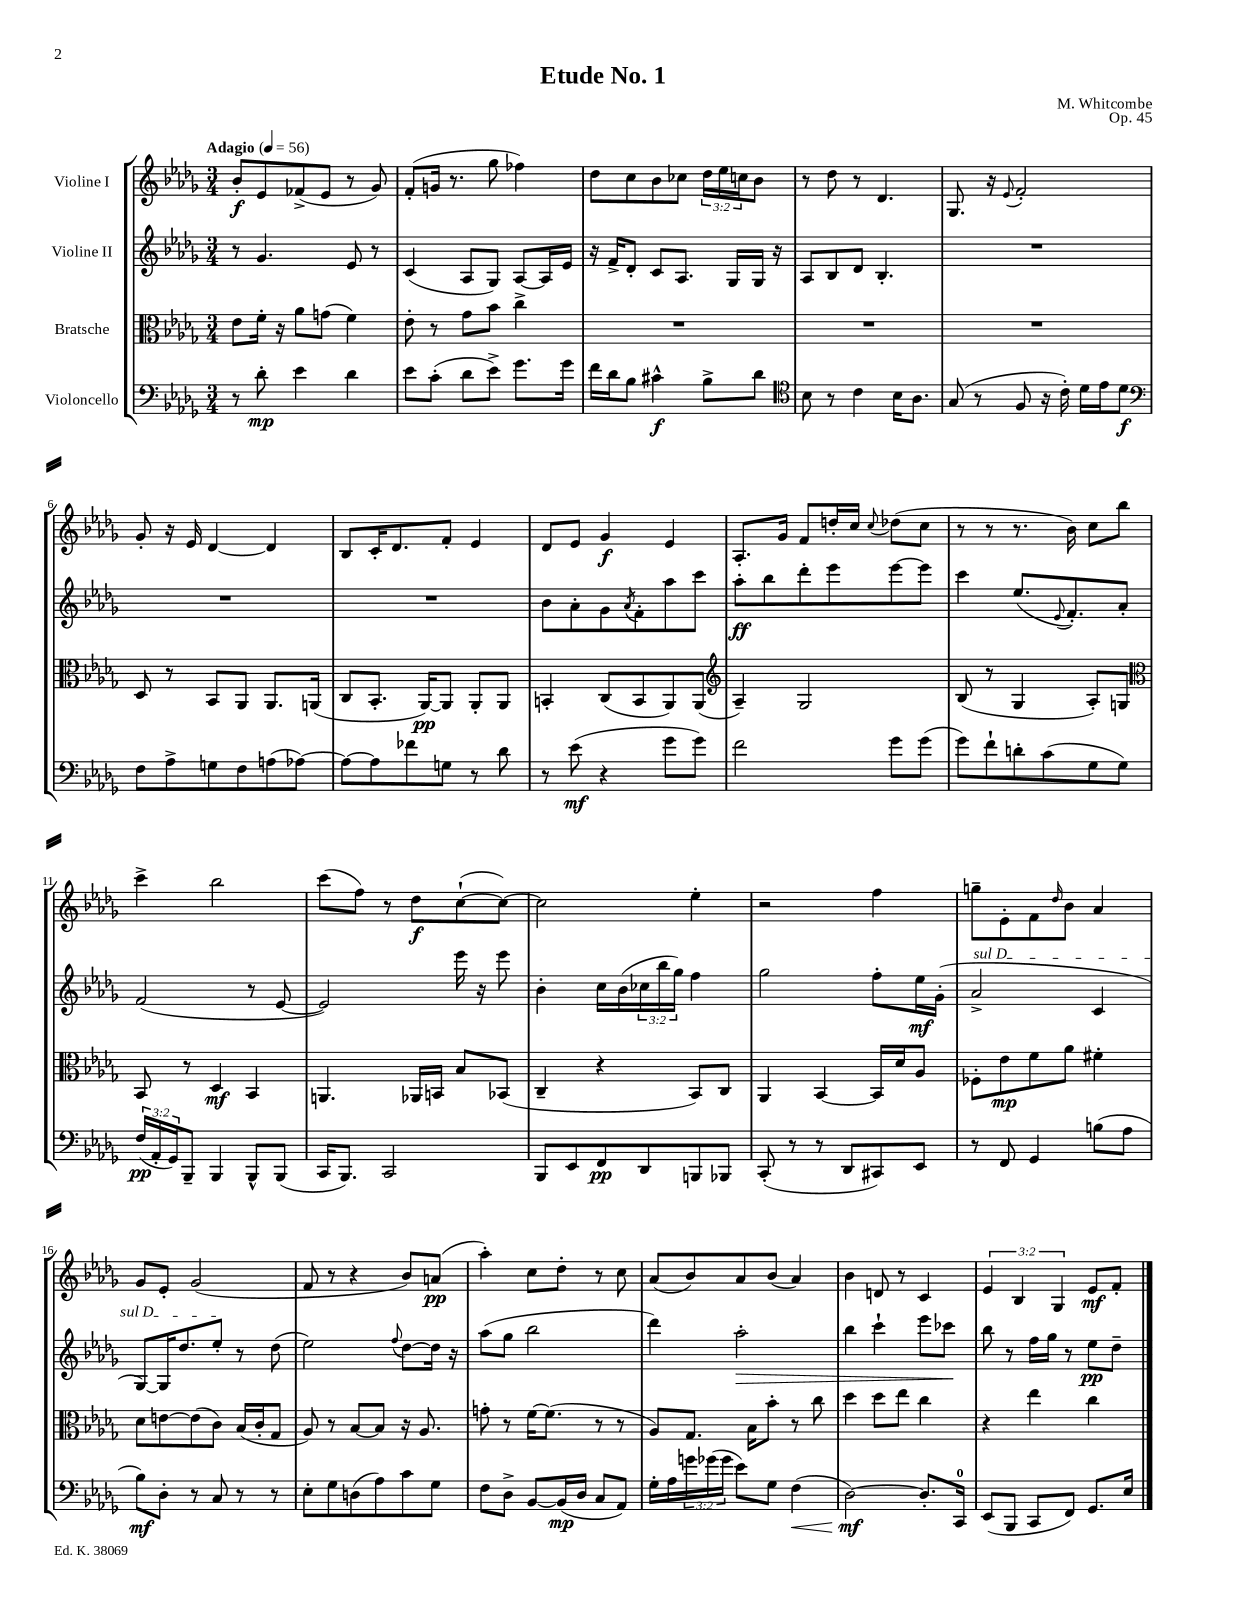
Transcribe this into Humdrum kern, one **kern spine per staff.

**kern	**kern	**kern	**kern
*staff4	*staff3	*staff2	*staff1
*clefF4	*clefC3	*clefG2	*clefG2
*k[b-e-a-d-g-]	*k[b-e-a-d-g-]	*k[b-e-a-d-g-]	*k[b-e-a-d-g-]
*M3/4	*M3/4	*M3/4	*M3/4
*MM56	*MM56	*MM56	*MM56
8r	8e-	8r	8b-'
8d-'	16f'	4.g-	8e-
.	16r	.	.
4e-	8a-	.	(8f-^
.	(8g	.	8e-
4d-	4f)	8e-	8r
.	.	8r	8g-)
=	=	=	=
8e-	8e-'	(4c	(8f'
(8c'	8r	.	16g
.	.	.	8.r
8d-	8g-	8A-	.
8e-^)	8b-	8G-)	8gg-
8.g-	4cc^	[8A-	4ff-)
.	.	16A-]	.
16g-	.	16e-	.
=	=	=	=
16f	2.r	16r	8dd-
16d-	.	16f^	.
8B-	.	8d-'	8cc
4c#^^	.	8c	8b-
.	.	8.A-	8cc-
8B-^	.	.	24dd-
.	.	.	24ee-
.	.	16G-	.
.	.	.	24cc
8d-	.	16G-	8b-
.	.	16r	.
=	=	=	=
*clefC4	*	*	*
8B-	2.r	8A-	8r
8r	.	8B-	8dd-
4c	.	8d-	8r
.	.	4.B-'	4.d-
16B-	.	.	.
8.A-	.	.	.
=	=	=	=
(8G-	2.r	2.r	8.G-
8r	.	.	.
.	.	.	16r
.	.	.	8qqe-
8F	.	.	2f'
16r	.	.	.
16c')	.	.	.
16d-	.	.	.
16e-	.	.	.
8d-	.	.	.
=	=	=	=
*clefF4	*	*	*
8F	8D-	2.r	8g-'
8A-^	8r	.	16r
.	.	.	16e-
8G	8BB-	.	[4d-
8F	8AA-	.	.
(8A	8.AA-	.	4d-]
[8A-)	.	.	.
.	(16AA	.	.
=	=	=	=
8A-_	8C	2.r	8B-
8A-]	8.BB-'	.	16c'
.	.	.	8.d-
8f-	.	.	.
.	[16AA-)	.	.
8G	8AA-]	.	8f'
8r	8AA-'	.	4e-
8d-	8AA-	.	.
=	=	=	=
8r	4BB'	8b-	8d-
(8e-	.	8a-'	8e-
4r	(8C	8g-	4g-
.	.	8qa-	.
.	8BB	8f'	.
8g-	8AA-)	8aa-	4e-
8g-)	(8AA-	8ccc	.
=	=	=	=
*	*clefG2	*	*
2f	4A-~)	8aa-'	8.A-'
.	.	8bb-	.
.	.	.	16g-
.	2G-	8ddd-'	8f
.	.	8eee-	16dd'
.	.	.	16cc
.	.	.	8qqcc
8g-	.	[8eee-	(8dd-
(8g-	.	8eee-]	8cc
=	=	=	=
8g-)	(8B-	4ccc	8r
8f`	8r	.	8r
8d'	4G-	(8.ee-	8.r
(8c	.	.	.
.	.	8qqe-	.
.	.	8.f')	16b-)
8G-	8A-')	.	8cc
8G-)	8G	8a-'	8bb-
=	=	=	=
*	*clefC3	*	*
(24F	8BB-	(2f	4ccc^
24AA-'	.	.	.
24GG-)	.	.	.
8BBB-~	8r	.	.
4BBB-	4D-	.	2bb-
8BBB-^^	4BB-	8r	.
(8BBB-	.	[8e-	.
=	=	=	=
16CC	4.AA	2e-])	(8ccc
8.BBB-)	.	.	.
.	.	.	8ff)
2CC	.	.	8r
.	16AA-	.	8dd-
.	16BB	.	.
.	8B-	16eee-	([8cc`
.	.	16r	.
.	(8BB-	8eee-	8cc_)
=	=	=	=
8BBB-	4C~	4b-'	2cc]
8EE-	.	.	.
8FF	4r	16cc	.
.	.	(16b-	.
8DD-	.	24cc-	.
.	.	24bb-	.
.	.	24gg-)	.
8BBB	8BB-)	4ff	4ee-'
8BBB-	8C	.	.
=	=	=	=
(8CC'	4AA-	2gg-	2r
8r	.	.	.
8r	[4BB-	.	.
8DD-	.	.	.
8CC#)	16BB-]	8ff'	4ff
.	16d-	.	.
8EE-	8A-	16ee-	.
.	.	(16g-'	.
=	=	=	=
8r	8F-'	2a-^	8gg~
8FF	8e-	.	8e-'
4GG-	8f	.	8f
.	.	.	16qqdd-
.	8a-	.	8b-
(8B	4f#'	4c	4a-
8A-	.	.	.
=	=	=	=
8B-)	8d-	[8G-)	8g-
8D-'	[8e	16G-]	8e-'
.	.	8.dd-	.
8r	(8e]	.	(2g-
8C	8c)	8ee-'	.
8r	(16B-	8r	.
.	16c'	.	.
8r	8G-	(8dd-	.
=	=	=	=
8E-'	8A-)	2ee-)	8f
8G-	8r	.	8r
(8D	[8B-	.	4r
8A-)	8B-]	.	.
.	.	8qqff	.
8c	16r	[8dd-	8b-)
.	8.A-	.	.
8G-	.	16dd-]	(8a
.	.	16r	.
=	=	=	=
8F	8g'	(8aa-	4aa-')
8D-^	8r	8gg-	.
[8BB-	[16f	2bb-	8cc
.	(8.f]	.	.
(16BB-]	.	.	8dd-'
16D-	.	.	.
8C	8r	.	8r
8AA-)	8r	.	8cc
=	=	=	=
16G-'	8A-)	4ddd-)	(8a-
16A-	.	.	.
24g	8.G-	.	8b-)
(24g-	.	.	.
24g-	.	.	.
8e-)	.	2aa-'	8a-
.	16B-	.	.
8G-	8b-'	.	(8b-
(4F	8r	.	4a-)
.	8cc	.	.
=	=	=	=
[2D-)	4dd-	4bb-	4b-
.	8dd-	4ccc`	8d
.	8ee-	.	8r
8.D-']	4cc	8eee-	4c
.	.	8ccc-	.
16CC	.	.	.
=	=	=	=
(8EE-	4r	8bb-	6e-
8BBB-	.	8r	.
.	.	.	6B-
8CC	4ee-	16ff	.
.	.	16gg-	.
.	.	.	6G-
8FF)	.	8r	.
8.GG-	4cc	8ee-	8e-
.	.	8dd-~	8f'
16E-	.	.	.
==	==	==	==
*-	*-	*-	*-
